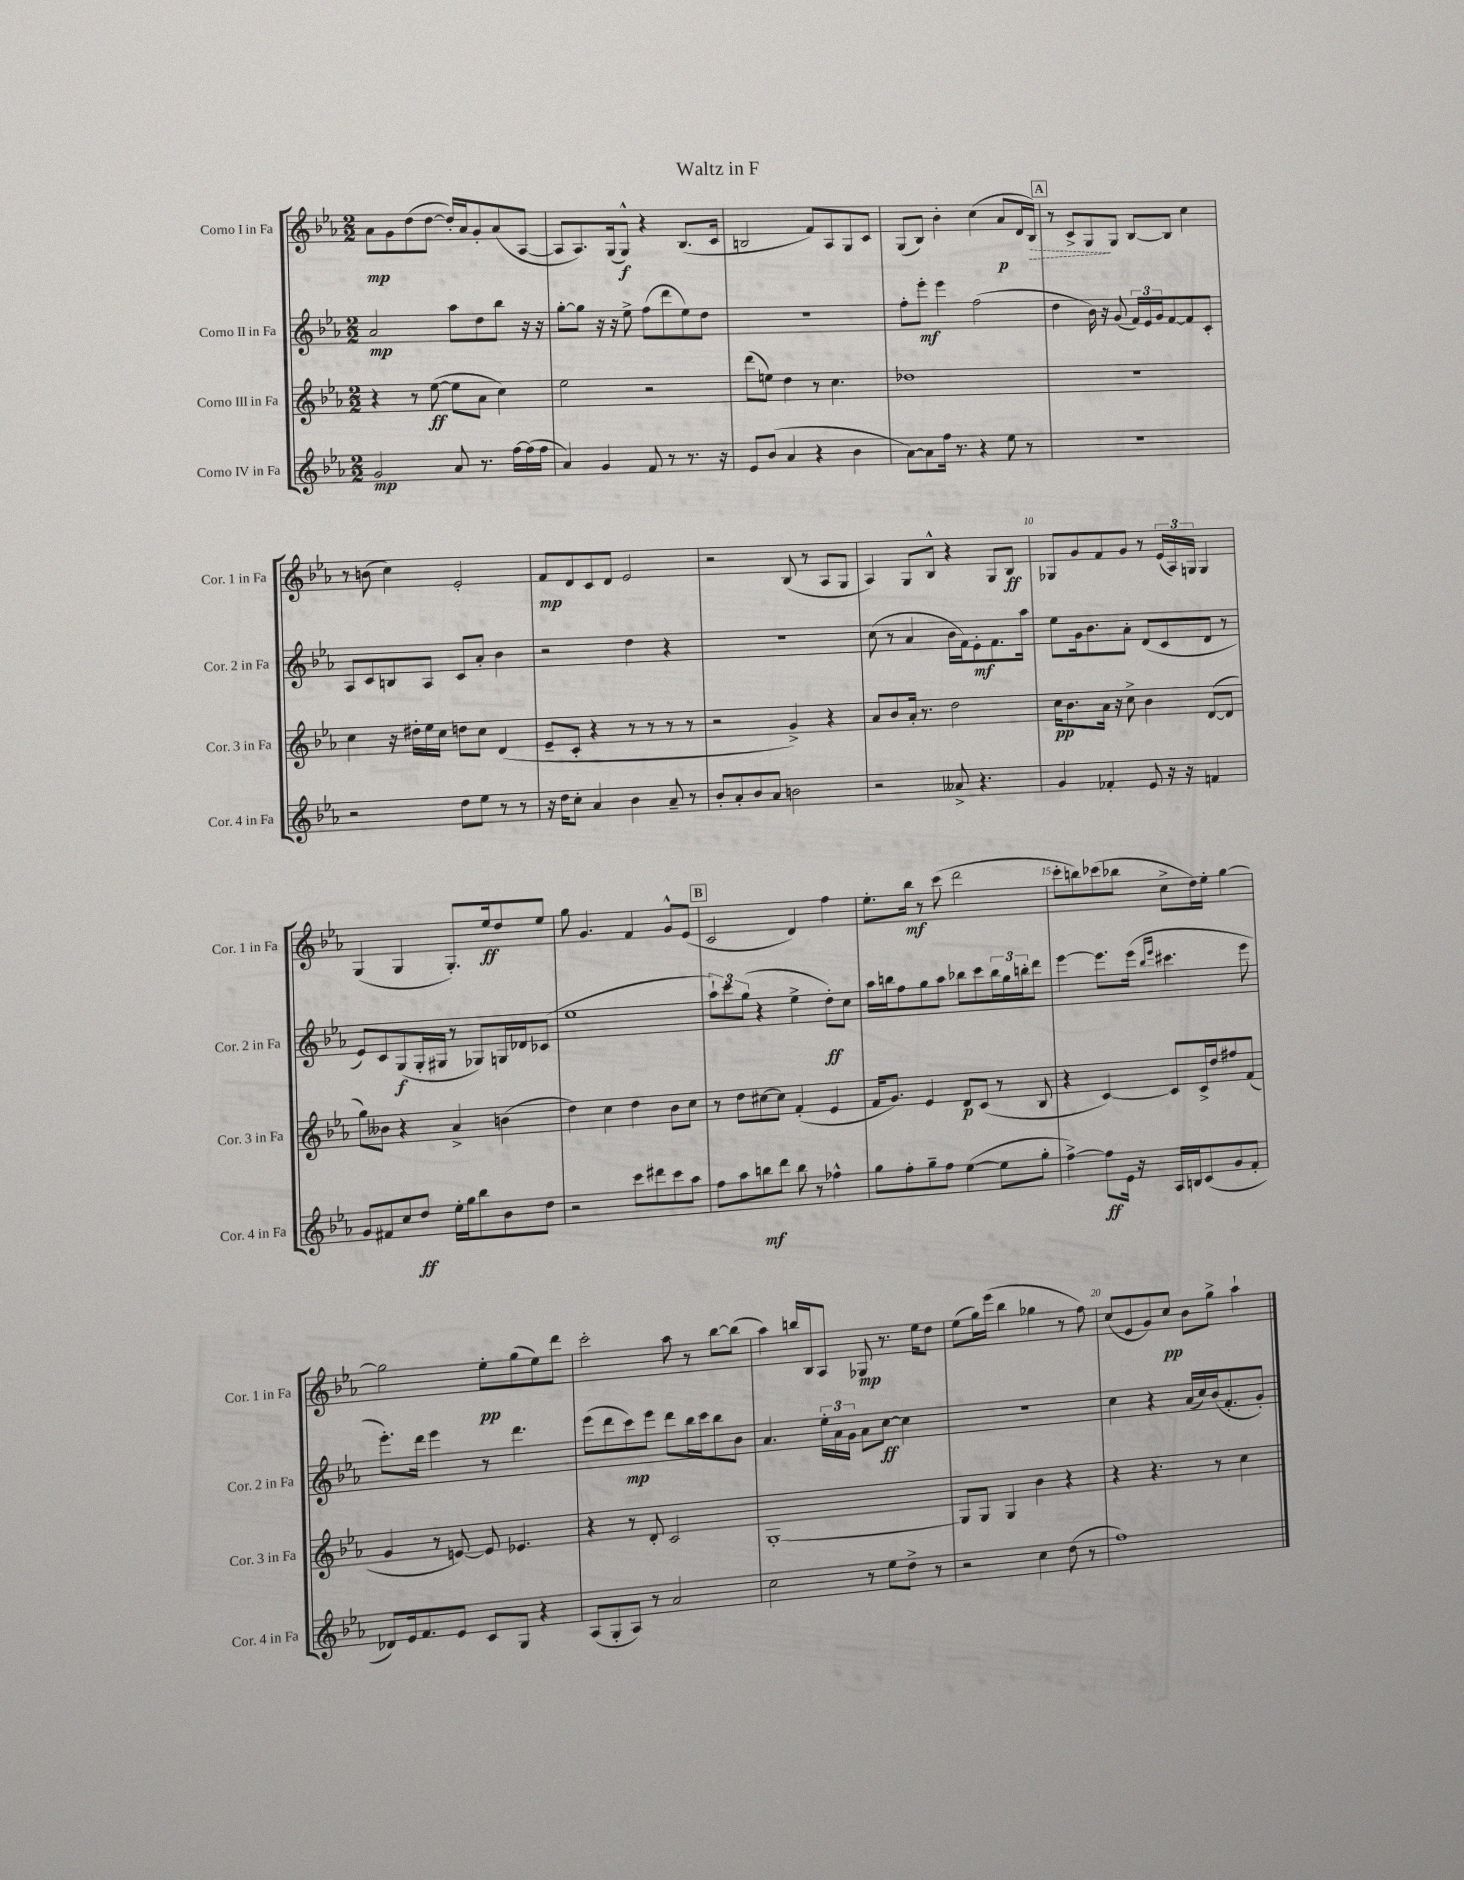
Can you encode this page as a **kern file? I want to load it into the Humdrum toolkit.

**kern	**kern	**kern	**kern
*staff4	*staff3	*staff2	*staff1
*clefG2	*clefG2	*clefG2	*clefG2
*k[b-e-a-]	*k[b-e-a-]	*k[b-e-a-]	*k[b-e-a-]
*M2/2	*M2/2	*M2/2	*M2/2
2g	4r	2a-	8a-
.	.	.	8g
.	8r	.	(8dd
.	([8ee-	.	[8dd
8a-	8ee-]	8aa-	16dd'])
.	.	.	16a-
8.r	8a-	8dd	8g'
.	4cc)	8bb-	(8a-
[16ff	.	.	.
(16ff]	.	16r	[8A-
16ff	.	16r	.
=	=	=	=
4a-)	2ee-	[8gg'	8A-]
.	.	8gg]	8.A-)
4g	.	16r	.
.	.	16r	(16G
.	.	8ee-^	8G^^)
8f	2r	(8ff	4r
8r	.	8ddd	.
8.r	.	8ee-)	(8.B-
.	.	8dd	.
16r	.	.	16c
=	=	=	=
8e-	(8ddd	1r	2B
(8b-	8ee)	.	.
4a-	4dd	.	.
4r	8r	.	8f)
.	4.cc	.	8A-
4b-	.	.	8G
.	.	.	8c
=	=	=	=
[8a-)	1dd-	8ff'	(8G
8a-]	.	8eee-'	8B-)
16ff	.	4eee-	4b-'
8.r	.	.	.
4r	.	(2ff	(4cc
8ee-	.	.	8a-
8r	.	.	16d
.	.	.	16B-)
=	=	=	=
1r	1r	4dd	8r
.	.	.	8c^
.	.	16b-)	8G
.	.	16r	.
.	.	(8g	8G
.	.	24f)	[8B-
.	.	24e-	.
.	.	24g	.
.	.	[8f	8B-]
.	.	8f]	4cc
.	.	8c'	.
=	=	=	=
2r	4cc	8A-	8r
.	.	8c	(8b
.	16r	8B	4cc)
.	16dd#'	.	.
.	16ee-	8A-	.
.	16cc	.	.
8dd	8dd	8c	2e-'
8ee-	8cc	8a-'	.
8r	(4d	4b-	.
8r	.	.	.
=	=	=	=
16r	8e-~	2r	8f
16dd	.	.	.
8cc'	8c'	.	8d
4a-	4r	.	8c
.	.	.	8d
4b-	8r	4dd	2e-
.	8r	.	.
8a-~	8r	4r	.
8r	8r	.	.
=	=	=	=
8b-'	2r	1r	2r
8a-'	.	.	.
8b-	.	.	.
8a-	.	.	.
2b	4g^)	.	(8B-
.	.	.	8r
.	4r	.	8A-
.	.	.	8G
=	=	=	=
2r	8a-	(8cc	4A-)
.	8b-	8r	.
.	16a-'	4a-	8G
.	8.r	.	.
.	.	.	8B-^^
8a--^	2dd	16b-	4r
.	.	16f)	.
4.r	.	8e-'	.
.	.	8.f	8G
.	.	.	8B-
.	.	16aa-	.
=	=	=	=
4g	16cc	8ee-	8G-
.	8.b-	.	.
.	.	16g	8g
.	.	8.b-	.
4f-'	16a-	.	8f
.	16r	.	.
.	8cc^	8a-'	8g
8e-	4b-	(8d	8r
16r	.	8c	(24e-
.	.	.	24A-)
16r	.	.	.
.	.	.	24G
4f	([8d	8d	4G
.	8d]	8r	.
=	=	=	=
8g	8gg)	8e-)	(4G
8f#	8b--	8c	.
8cc	4r	(8G	4G
8dd	.	16G'	.
.	.	16G#	.
16ee-'	4a-^	8r	8.G')
16gg	.	.	.
8bb-	.	8G-)	.
.	.	.	16ee-
8b-	(4b	16G	8dd
.	.	16d-	.
8dd	.	(8c-	8ee-
=	=	=	=
2r	4dd)	1ee-	8gg
.	.	.	4.g
.	4cc	.	.
8ccc	4dd	.	4f
8ddd#	.	.	.
8ccc	8b-	.	8g^^
8aa-	8cc	.	(8e-
=	=	=	=
8ff	8r	12aa-`)	2c
.	.	12ccc	.
8aa-	8dd	.	.
.	.	(12gg	.
8bb	[8cc#	4r	.
8ddd	8cc#]	.	.
8bb	(4f'	4ee-^	4d)
8r	.	.	.
4ff-^^	4e-	8dd')	4ff
.	.	8cc	.
=	=	=	=
8gg	16f	16aa-	8.ee-'
.	8.g)	16bb	.
8ff'	.	8ff	.
.	.	.	16bb-
8gg~	4e-	8gg	8r
8ff	.	8aa-	(8ccc
([4ee-	8d	8bb-	2ddd
.	(8c	8ccc	.
8ee-]	8r	24bb-	.
.	.	24gg	.
.	.	24bb'	.
8gg'	8B-	8ddd	.
=	=	=	=
[4ff^)	4r	[4eee-	8ccc'
.	.	.	8bb)
8ff]	[4c)	8.eee-]	(8ccc-
16e-	.	.	8bb-
16r	.	(16eee-	.
.	.	16qqbb-	.
.	.	16qqeee-	.
16A-	8c]	4.ccc#	8cc^
16B	.	.	.
(8c	16c^	.	16dd)
.	16dd	.	16ee-'
8g	8ff#	.	[4gg
8f'	(8f	8eee-	.
=	=	=	=
8d-)	4g	8.eee-')	2gg]
16e-	.	.	.
8.f	.	16ddd	.
.	8r	4eee-	.
8e-	[8e)	.	.
8c	8e]	8r	8ee-'
8G	4.e-	4.ddd	(8gg
4r	.	.	8ee-)
.	.	.	8ddd
=	=	=	=
(8A-	4r	(8eee-	2ccc'
8G'	.	8ddd	.
8A-)	8r	8ccc)	.
8r	8d'	8eee-	.
2a-	2c	8ddd	8aa-
.	.	16bb-	8r
.	.	16ccc	.
.	.	8bb-	[8bb-
.	.	8b-	(8bb-]
=	=	=	=
2cc	[1G'	4.a-	4aa-)
.	.	.	16bb
.	.	.	16B-
.	.	24ee-'	8A-
.	.	24a-	.
.	.	24g	.
8r	.	8a-	8G-
8ee-	.	[8cc	8.r
8dd^	.	4cc]	.
.	.	.	16ee-
8r	.	.	8dd
=	=	=	=
2r	8G]	1r	(8ee-
.	8G	.	16gg)
.	.	.	(16eee-
.	4G	.	4bb-
4cc	4b-	.	4gg-
(8dd	4r	.	8r
8r	.	.	8ff)
=	=	=	=
1ff)	4r	4cc	(8cc
.	.	.	8e-
.	4.r	4r	8g)
.	.	.	8cc
.	.	(16a-	8b-
.	.	16cc)	.
.	8r	(16b-	8gg^
.	.	8.f'	.
.	4cc	.	4aa-`
.	.	8g')	.
==	==	==	==
*-	*-	*-	*-
